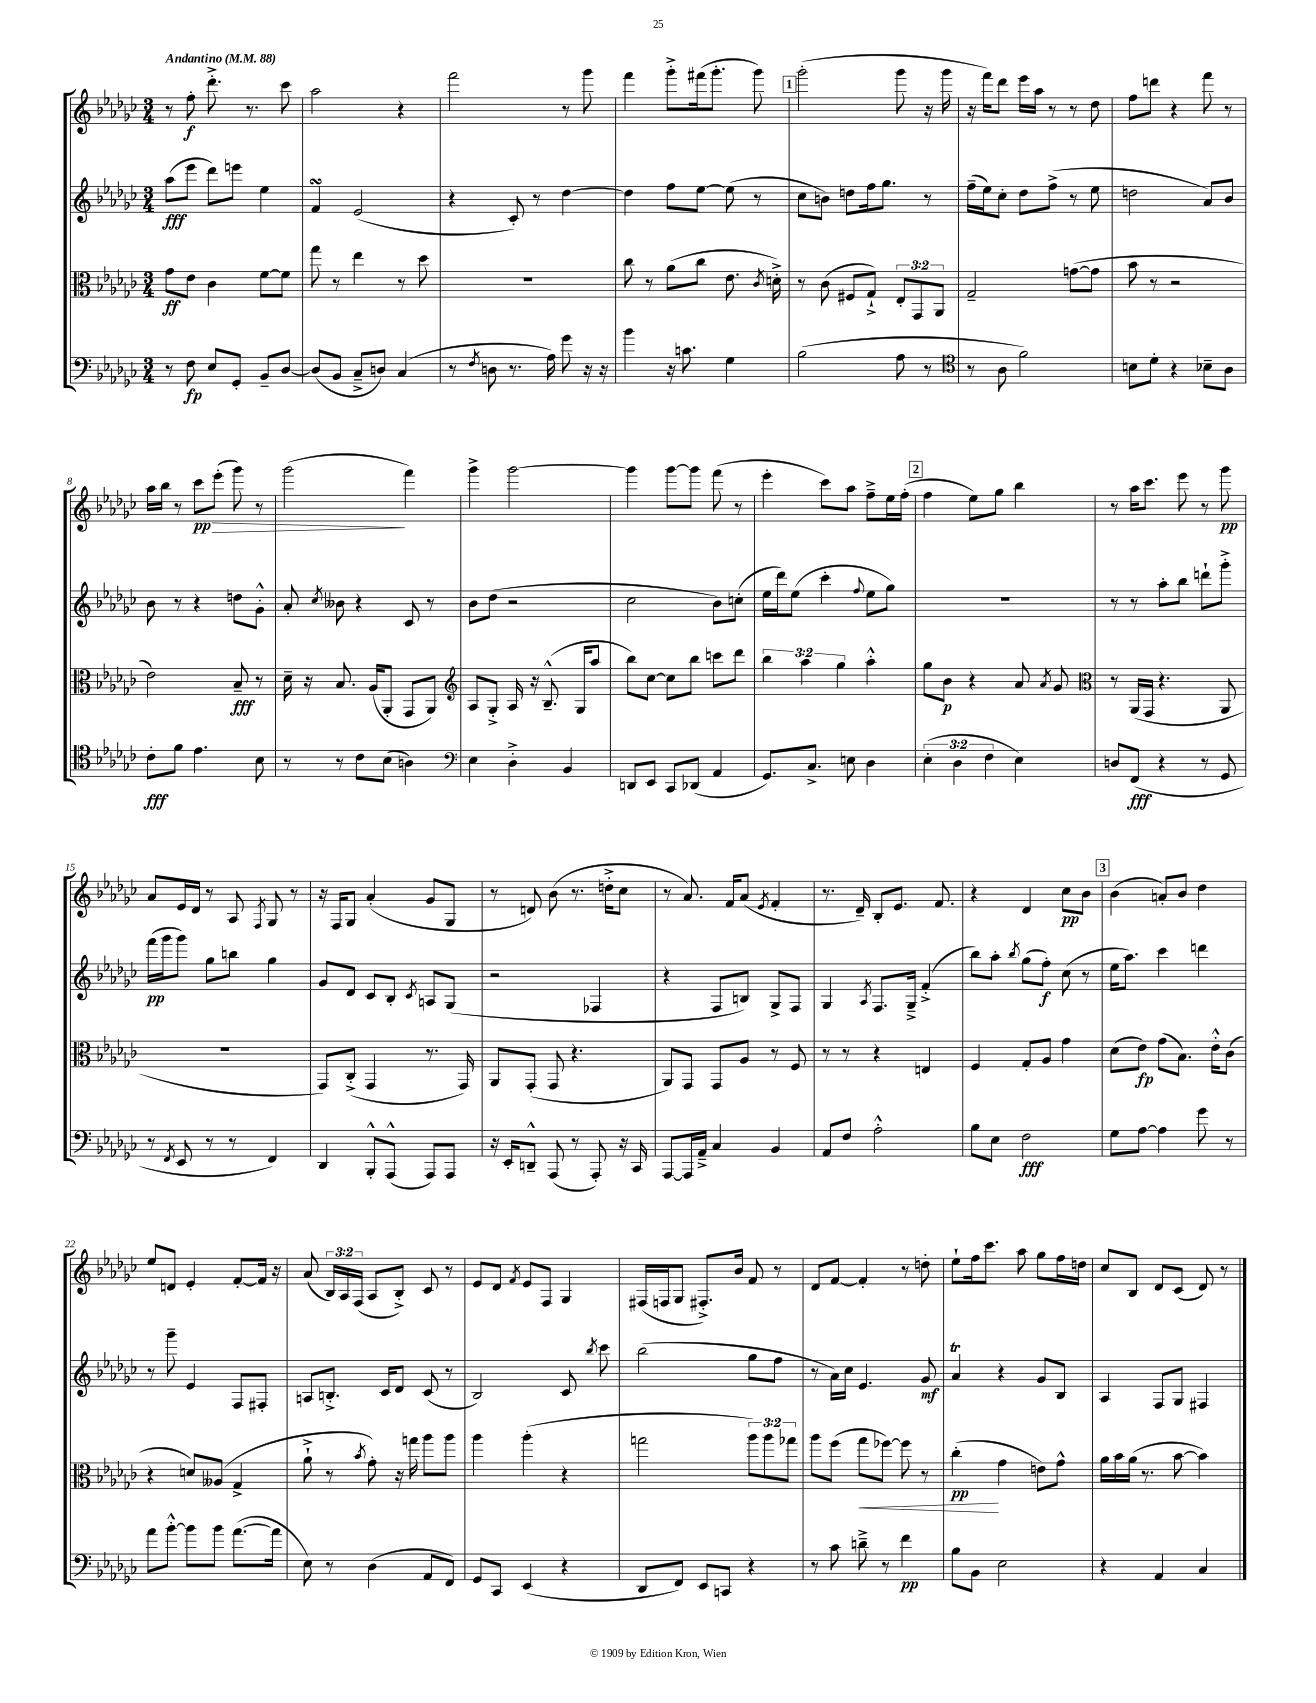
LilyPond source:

<<
\new StaffGroup <<
\new Staff = "s0" {
    \clef treble \key ges \major \numericTimeSignature \time 3/4 \override Staff.TupletNumber.text = #tuplet-number::calc-fraction-text \tempo "Andantino" 4 = 88
    \autoBeamOff r8 f''8-.\f des'''8.-.-> r8. ces'''8 |
    aes''2 r4 |
    f'''2 r8 ges'''8 |
    f'''4 ges'''8[-.-> fis'''16( ges'''8.]-. ges'''8) |
    \mark \markup { \box "1" } ges'''2-.( ges'''8 r16 ges'''16 |
    r16 f'''16[) des'''8] ees'''16[ aes''16] r8 r8 des''8 |
    f''8[ d'''8] r4 f'''8 r8 |
    aes''16[ bes''16] r8 ces'''8[\pp\> ees'''8]-.( ges'''8) r8 |
    ges'''2\!( f'''4) |
    ges'''4-> ges'''2~ |
    ges'''4 ges'''8[~ ges'''8] f'''8( r8 |
    ees'''4-. ces'''8[) aes''8] f''8[---> ees''16 f''16]-.( |
    \mark \markup { \box "2" } f''4 ees''8[) ges''8] bes''4 |
    r8 aes''16[ ces'''8.] ees'''8 r8 ges'''8\pp |
    aes'8[ ees'16 des'16] r8 aes8 \acciaccatura { f8 } ges8 r8 |
    r16 f16[ ges8] aes'4-.( ges'8[ ges8] |
    r8 d'8) bes'8( r8. d''16[-.-> ces''8] |
    r8 aes'8.) f'16[ aes'8]( \acciaccatura { ees'8 } f'4-. |
    r8. des'16--) bes8[-. ees'8.] f'8. |
    r4 des'4 ces''8[\pp bes'8] |
    \mark \markup { \box "3" } bes'4( a'8[-.) bes'8] des''4 |
    ees''8[ d'8] ees'4-. f'8[~-. f'16] r16 |
    aes'8( \tuplet 3/2 { bes16[) aes16 f16]( } aes8[ bes8]-.->) ces'8 r8 |
    ees'8[ des'8] \acciaccatura { f'8 } ees'8[ f8] ges4 |
    fis16[( f16 ges8] fis8.[-.->) bes'16] f'8 r8 |
    des'8[ f'8]~ f'4-. r8 d''8-. |
    ees''8[-! f''16 ces'''8.] aes''8 ges''8[ f''16 d''16] |
    ces''8[ bes8] des'8[ ces'8]( des'8) r8 \bar "|." |
}
\new Staff = "s1" {
    \clef treble \key ges \major \numericTimeSignature \time 3/4
    \autoBeamOff aes''8[\fff( ees'''8] des'''8[) e'''8] ees''4 |
    f'4\turn ees'2( |
    r4 ces'8-.) r8 des''4~ |
    des''4 f''8[ ees''8]~ ees''8( r8 |
    \mark \markup { \box "1" } ces''8[ b'8]) d''8[ f''16 ges''8.] r8 |
    f''16[--( ees''16) ces''8]-. des''8[ f''8]->( r8 ees''8 |
    d''2 aes'8[) bes'8] |
    bes'8 r8 r4 d''8[ ges'8]-.-^ |
    aes'8-. \acciaccatura { ces''8 } beses'8 r4 ces'8 r8 |
    bes'8[ des''8]( r2 |
    ces''2 bes'8[) c''8]-.( |
    ees''16[ des'''16) ees''8]( ces'''4-. \appoggiatura { f''8 } ees''8[ ges''8]) |
    \mark \markup { \box "2" } R2. |
    r8 r8 aes''8[-. bes''8] d'''8[-! ges'''8]-.-> |
    f'''16[\pp( ges'''16 ges'''8]) ges''8[ b''8] ges''4 |
    ges'8[ des'8] ces'8[ bes8]-. \acciaccatura { ces'8 } a8[ ges8]( |
    r2 fes4 |
    r4 f8[ b8]) ges8[-> f8] |
    ges4 \acciaccatura { aes8 } f8.[ ges16]---> f'4-.->( |
    bes''8[) aes''8]-. \acciaccatura { bes''8 } ges''8[( f''8]-.\f) ces''8( r8 |
    \mark \markup { \box "3" } ees''16[ aes''8.]) ces'''4 d'''4 |
    r8 ges'''8-- ees'4 f8[ fis8]-. |
    a8[ b8.]-.-> ces'16[ des'8] ces'8( r8 |
    bes2) ces'8 \acciaccatura { bes''8 } ces'''8 |
    bes''2( ges''8[ f''8] |
    r8 aes'16[) ces''16] ees'4. ges'8\mf |
    aes'4\trill r4 ges'8[ bes8] |
    aes4 f8[ ges8] fis4 \bar "|." |
}
\new Staff = "s2" {
    \clef alto \key ges \major \numericTimeSignature \time 3/4 \override Staff.TupletNumber.text = #tuplet-number::calc-fraction-text
    \autoBeamOff ges'8[\ff ees'8] ces'4 f'8[~ f'8] |
    ges''8 r8 ees''4 r8 des''8 |
    R2. |
    ces''8 r8 aes'8[( ces''8] ees'8. \acciaccatura { ces'8 } d'16-.->) |
    \mark \markup { \box "1" } r8 ces'8( fis8[ ges8]-!->) \tuplet 3/2 { ees8[-. ges,8 aes,8] } |
    ges2-- g'8[~( g'8] |
    bes'8 r8 r2 |
    ees'2) bes8--\fff r8 |
    des'16-- r16 bes8. aes16[( aes,8]-. ges,8[ aes,8]) |
    \clef treble aes8[ ges8]-.-> aes16 r16 bes8.---^( ges16[ aes''8] |
    bes''8[) ces''8]~ ces''8[ bes''8] c'''8[ des'''8] |
    \tuplet 3/2 { bes''4 aes''4 ges''4 } aes''4-.-^ |
    \mark \markup { \box "2" } ges''8[ bes'8]\p r4 aes'8 \acciaccatura { aes'8 } ges'8 |
    \clef alto r8 aes,16[( ges,16] r4. aes,8 |
    R2. |
    ges,8[) ces8]-.->( ges,4 r8. ges,16) |
    aes,8[ ges,8]-.( ges,8 r4. |
    aes,8[) ges,8] ges,8[ aes8] r8 f8 |
    r8 r8 r4 e4 |
    f4 ges8[-. aes8] ges'4 |
    \mark \markup { \box "3" } des'8[( ees'8]\fp) ges'8[( bes8.]) ees'16[-.-^ ces'8]( |
    r4 d'8[) aeses8]( ges4-> |
    aes'8-!-> r8 \acciaccatura { bes'8 } ges'8-.) r16 g''16 aes''8[ aes''8] |
    aes''4 aes''4-.( r4 |
    g''2 \tuplet 3/2 { aes''8[) aes''8 ges''8] } |
    aes''8[ f''8]( ges''8[\< fes''8]~) fes''8 r8 |
    ces''4-.\pp\!( ges'4 e'8[) ges'8]-^ |
    aes'16[ bes'16 aes'16]( r8. bes'8~ bes'4) \bar "|." |
}
\new Staff = "s3" {
    \clef bass \key ges \major \numericTimeSignature \time 3/4 \override Staff.TupletNumber.text = #tuplet-number::calc-fraction-text
    \autoBeamOff r8 f8\fp ees8[ ges,8]-. bes,8[-- des8]~ |
    des8[( bes,8] ces8[---> d8]) ces4( |
    r8 \acciaccatura { f8 } d8 r8. aes16) ges'8 r16 r16 |
    bes'4 r16 c'8. ges4 |
    \mark \markup { \box "1" } bes2( aes8 r8 |
    \clef tenor r8 aes8 f'2) |
    b8[ des'8]-. r4 bes8[-- aes8] |
    ces'8[-.\fff f'8] ees'4. bes8 |
    r8 r8 ces'8[ bes8]( a4) |
    \clef bass ees4 des4-.-> bes,4 |
    d,8[ ees,8] ces,8[ des,8]( aes,4 |
    ges,8.[) ces8.]-> e8 des4 |
    \mark \markup { \box "2" } \tuplet 3/2 { ees4-.( des4 f4 } ees4) |
    d8[ f,8]\fff( r4 r8 ges,8 |
    r8 \acciaccatura { f,8 } ees,8 r8 r8 f,4) |
    des,4 bes,,8[-.-^ aes,,8]-^( aes,,8[) aes,,8] |
    r16 ees,16[-. d,8]---^ aes,,8( r8 aes,,8-.) r16 ces,16 |
    aes,,8[~ aes,,16 aes,16]---> ces4 bes,4 |
    aes,8[ f8] aes2-.-^ |
    bes8[ ees8] f2\fff |
    \mark \markup { \box "3" } ges8[ aes8]~ aes4 ges'8 r8 |
    aes'8[ bes'8]~-.-^ bes'8[ bes'8] aes'8.[~( aes'16] |
    ees8) r8 des4( aes,8[ f,8]) |
    ges,8[ ces,8] ees,4( r4 |
    des,8[ f,8]) ees,8[ c,8] r4 |
    r8 ces'8 d'8---> r8 f'4\pp |
    bes8[ bes,8] ees2 |
    r4 aes,4 ces4 \bar "|." |
}
>>
>>
